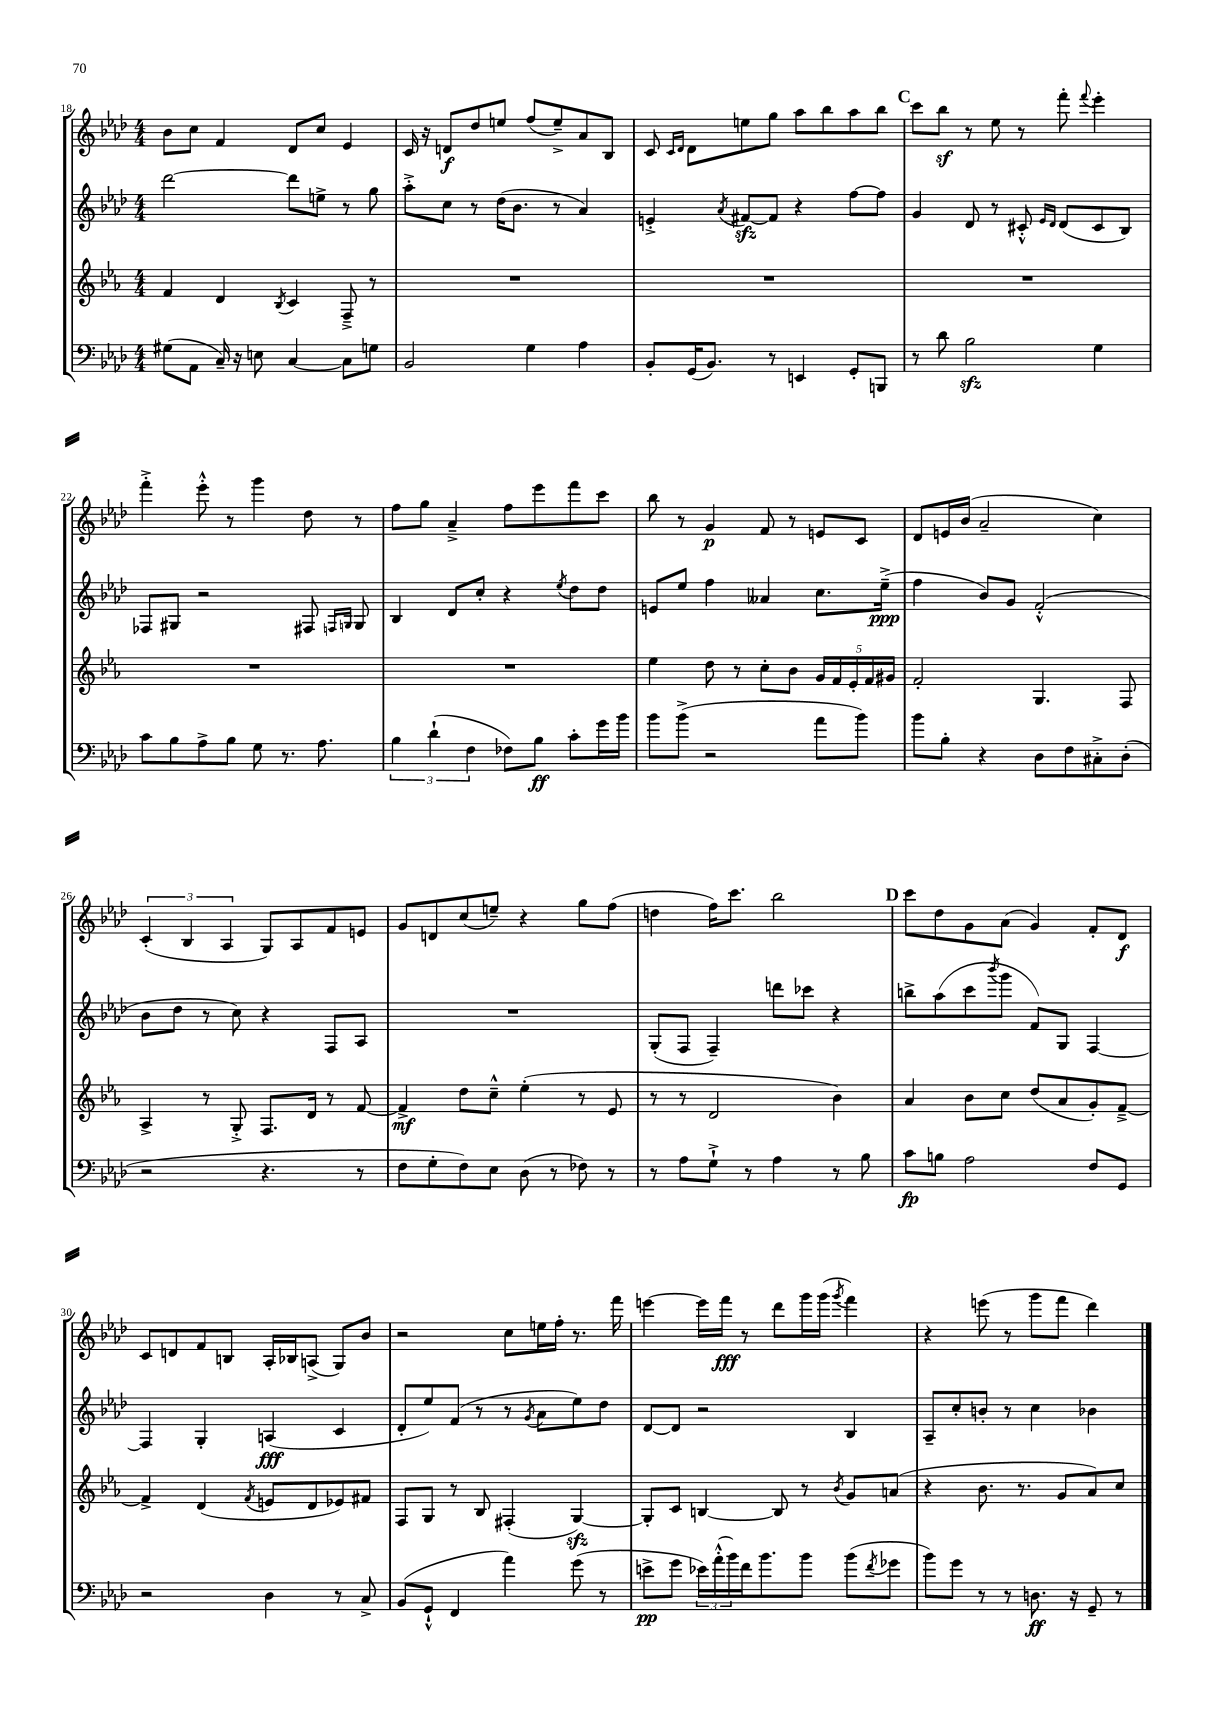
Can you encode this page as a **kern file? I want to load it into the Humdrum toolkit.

**kern	**dynam	**kern	**dynam	**kern	**dynam	**kern	**dynam
*part4	*part4	*part3	*part3	*part2	*part2	*part1	*part1
*staff4	*staff4	*staff3	*staff3	*staff2	*staff2	*staff1	*staff1
*clefF4	*	*clefG2	*	*clefG2	*	*clefG2	*
*k[b-e-a-d-]	*	*k[b-e-a-]	*	*k[b-e-a-d-]	*	*k[b-e-a-d-]	*
*M4/4	*	*M4/4	*	*M4/4	*	*M4/4	*
=18	=18	=18	=18	=18	=18	=18	=18
(8G#X\L	.	4f/	.	[2ddd-\	.	8b-\L	.
8AA-\J	.	.	.	.	.	8cc\J	.
16C~/)	.	4d/	.	.	.	4f/	.
16r	.	.	.	.	.	.	.
8En\	.	.	.	.	.	.	.
.	.	8qB-/	.	.	.	.	.
[4C/	.	4c/	.	8ddd-\L]	.	8d-/L	.
.	.	.	.	8een^\J	.	8cc/J	.
8C\L]	.	8F~^/	.	8r	.	4e-/	.
8Gn\J	.	8r	.	8gg\	.	.	.
=19	=19	=19	=19	=19	=19	=19	=19
2BB-/	.	1r	.	8aa-'^\L	.	16c/	.
.	.	.	.	.	.	16r	.
.	.	.	.	8cc\J	.	8dn/L	f
.	.	.	.	8r	.	8dd-/	.
.	.	.	.	(16dd-\KL	.	8een/J	.
.	.	.	.	8.b-\J	.	.	.
4G\	.	.	.	.	.	(8ff/L	.
.	.	.	.	8r	.	8ee~^/)	.
4A-\	.	.	.	4a-/)	.	8a-/	.
.	.	.	.	.	.	8B-/J	.
=20	=20	=20	=20	=20	=20	=20	=20
8BB-'/L	.	1r	.	4en'^/	.	8c/	.
.	.	.	.	.	.	16qqc/LL	.
.	.	.	.	.	.	16qqd-/JJ	.
(16GG/K	.	.	.	.	.	8d-\L	.
8.BB-/J)	.	.	.	.	.	.	.
.	.	.	.	8qa-/	.	.	.
.	.	.	.	[8f#Xzz/L	.	8een\	.
8r	.	.	.	8f#/J]	.	8gg\J	.
4EEn/	.	.	.	4r	.	8aa-\L	.
.	.	.	.	.	.	8bb-\	.
8GG'/L	.	.	.	[8ff\L	.	8aa-\	.
8BBBn/J	.	.	.	8ff\J]	.	8bb-\J	.
!!LO:REH:place=s1:t=C
=21	=21	=21	=21	=21	=21	=21	=21
8r	.	1r	.	4g/	.	8ccc\L	.
8d-\	.	.	.	.	.	8bb-z\J	.
2B-zz\	.	.	.	8d-/	.	8r	.
.	.	.	.	8r	.	8ee-\	.
.	.	.	.	8c#X'^^/	.	8r	.
.	.	.	.	16qqe-/LL	.	.	.
.	.	.	.	16qqd-/JJ	.	.	.
.	.	.	.	(8d-/L	.	8fff'\	.
.	.	.	.	.	.	8qqfff/	.
4G\	.	.	.	8c#/	.	4eee-'\	.
.	.	.	.	8B-/J)	.	.	.
!!LO:LB:g=z
=22	=22	=22	=22	=22	=22	=22	=22
8c\L	.	1r	.	8F-X/L	.	4fff'^\	.
8B-\	.	.	.	8G#X/J	.	.	.
8A-^\	.	.	.	2r	.	8eee-'^^\	.
8B-\J	.	.	.	.	.	8r	.
8G\	.	.	.	.	.	4ggg\	.
8.r	.	.	.	.	.	.	.
.	.	.	.	8F#X/	.	8dd-\	.
8.A-\	.	.	.	.	.	.	.
.	.	.	.	16qqFn/LL	.	.	.
.	.	.	.	16qqGn/JJ	.	.	.
.	.	.	.	8G/	.	8r	.
=23	=23	=23	=23	=23	=23	=23	=23
6B-\	.	1r	.	4B-/	.	8ff\L	.
.	.	.	.	.	.	8gg\J	.
(6d-`\	.	.	.	.	.	.	.
.	.	.	.	8d-/L	.	4a-~^/	.
6F\	.	.	.	.	.	.	.
.	.	.	.	8cc'/J	.	.	.
8F-X\L)	.	.	.	4r	.	8ff\L	.
8B-\J	ff	.	.	.	.	8eee-\	.
.	.	.	.	8qee-/	.	.	.
8c'\L	.	.	.	8dd-\L	.	8fff\	.
16g\L	.	.	.	8dd-\J	.	8ccc\J	.
16b-\JJ	.	.	.	.	.	.	.
=24	=24	=24	=24	=24	=24	=24	=24
8b-\L	.	4ee-\	.	8en/L	.	8bb-\	.
(8b-^\J	.	.	.	8ee-/J	.	8r	.
2r	.	8dd\	.	4ff\	.	4g/	p
.	.	8r	.	.	.	.	.
.	.	8cc'\L	.	4a--X/	.	8f/	.
.	.	8b-\J	.	.	.	8r	.
8a-\L	.	20g/LL	.	8.cc\L	.	8en/L	.
.	.	20f/	.	.	.	.	.
.	.	20e-'/	.	.	.	.	.
8b-\J)	.	.	.	.	.	8c/J	.
.	.	20f/	.	.	.	.	.
.	.	.	.	(16ee-~^\Jk	ppp	.	.
.	.	20g#X/JJ	.	.	.	.	.
=25	=25	=25	=25	=25	=25	=25	=25
8b-\L	.	2f'/	.	4ff\	.	8d-/L	.
8B-'\J	.	.	.	.	.	16en/L	.
.	.	.	.	.	.	(16b-/JJ	.
4r	.	.	.	8b-/L)	.	2a-~/	.
.	.	.	.	8g/J	.	.	.
8D-\L	.	4.G/	.	(2f'^^/	.	.	.
8F\	.	.	.	.	.	.	.
8C#X'^\	.	.	.	.	.	4cc\)	.
(8D-'\J	.	8F/	.	.	.	.	.
!!LO:LB:g=z
=26	=26	=26	=26	=26	=26	=26	=26
2r	.	4A-^/	.	8b-\L	.	(6c'/	.
.	.	.	.	8dd-\J	.	.	.
.	.	.	.	.	.	6B-/	.
.	.	8r	.	8r	.	.	.
.	.	.	.	.	.	6A-/	.
.	.	8G'^/	.	8cc\)	.	.	.
4.r	.	8.F/L	.	4r	.	8G/L)	.
.	.	.	.	.	.	8A-/	.
.	.	16d/Jk	.	.	.	.	.
.	.	8r	.	8F/L	.	8f/	.
8r	.	[8f/	.	8A-/J	.	8en/J	.
=27	=27	=27	=27	=27	=27	=27	=27
8F\L	.	4f^/]	mf	1r	.	8g/L	.
8G'\	.	.	.	.	.	8dn/	.
8F\)	.	8dd\L	.	.	.	(8cc/	.
8E-\J	.	8cc~^^\J	.	.	.	8een~/J)	.
(8D-\	.	(4ee-'\	.	.	.	4r	.
8r	.	.	.	.	.	.	.
8F-X\)	.	8r	.	.	.	8gg\L	.
8r	.	8e-/	.	.	.	(8ff\J	.
=28	=28	=28	=28	=28	=28	=28	=28
8r	.	8r	.	(8G'/L	.	4ddn\	.
8A-\L	.	8r	.	8F/J	.	.	.
8G`^\J	.	2d/	.	4F~/)	.	16ff\KL)	.
.	.	.	.	.	.	8.ccc\J	.
8r	.	.	.	.	.	.	.
4A-\	.	.	.	8dddn\L	.	2bb-\	.
.	.	.	.	8ccc-X\J	.	.	.
8r	.	4b-\)	.	4r	.	.	.
8B-\	.	.	.	.	.	.	.
!!LO:REH:place=s1:t=D
=29	=29	=29	=29	=29	=29	=29	=29
8c\L	fp	4a-/	.	8bbn^\L	.	8ccc\L	.
8Bn\J	.	.	.	(8aa-\	.	8dd-\	.
2A-\	.	8b-\L	.	8ccc\	.	8g\	.
.	.	.	.	8qbbb-/	.	.	.
.	.	8cc\J	.	8ggg\J	.	(8a-\J	.
.	.	(8dd/L	.	8f/L)	.	4g/)	.
.	.	8a-/	.	8G/J	.	.	.
8F/L	.	8g'/)	.	[4F/	.	8f'/L	.
8GG/J	.	[8f~^/J	.	.	.	8d-/J	f
!!LO:LB:g=z
=30	=30	=30	=30	=30	=30	=30	=30
2r	.	4f^/]	.	4F/]	.	8c/L	.
.	.	.	.	.	.	8dn/	.
.	.	(4d/	.	4G'/	.	8f/	.
.	.	.	.	.	.	8Bn/J	.
.	.	8qf/	.	.	.	.	.
4D-\	.	8en/L	.	(4An/	fff	16A-'/LL	.
.	.	.	.	.	.	16B-X/J	.
.	.	8d/	.	.	.	(8An^/J	.
8r	.	8e-X/)	.	4c/	.	8G/L)	.
8C^/	.	8f#X/J	.	.	.	8b-/J	.
=31	=31	=31	=31	=31	=31	=31	=31
(8BB-/L	.	8F/L	.	8d-'/L	.	2r	.
8GG`^^/J	.	8G/J	.	8ee-/)	.	.	.
4FF/	.	8r	.	(8f/J	.	.	.
.	.	8B-/	.	8r	.	.	.
4a-\)	.	(4F#X'/	.	8r	.	8cc\L	.
.	.	.	.	8qg/	.	.	.
.	.	.	.	8a-\L	.	16een\L	.
.	.	.	.	.	.	16ff'\JJ	.
(8g\	.	[4Gzz/)	.	8ee-\)	.	8.r	.
8r	.	.	.	8dd-\J	.	.	.
.	.	.	.	.	.	16fff\	.
=32	=32	=32	=32	=32	=32	=32	=32
8en^\L	pp	8G'/L]	.	[8d-/L	.	[4eeen\	.
8g\J	.	8c/J	.	8d-/J]	.	.	.
24e-X\LL)	.	[4Bn/	.	2r	.	16eee\LL]	.
(24a-'^^\	.	.	.	.	.	.	.
.	.	.	.	.	.	16fff\JJ	fff
24b-\)	.	.	.	.	.	.	.
16f\J	.	.	.	.	.	8r	.
8.b-\	.	.	.	.	.	.	.
.	.	8B/]	.	.	.	8ddd-\L	.
8b-\J	.	8r	.	.	.	16ggg\L	.
.	.	.	.	.	.	(16ggg\JJ	.
.	.	8qb-/	.	.	.	8qggg/	.
(8b-\L	.	8g/L	.	4B-/	.	4fff\)	.
8qf/	.	.	.	.	.	.	.
8g-X\J	.	(8an/J	.	.	.	.	.
=33	=33	=33	=33	=33	=33	=33	=33
8b-\L)	.	4r	.	8A-~/L	.	4r	.
8g\J	.	.	.	8cc'/	.	.	.
8r	.	8.b-\	.	8bn'/J	.	(8eeen\	.
8r	.	.	.	8r	.	8r	.
.	.	8.r	.	.	.	.	.
8.Dn\	ff	.	.	4cc\	.	8ggg\L	.
.	.	8g/L	.	.	.	8fff\J	.
16r	.	.	.	.	.	.	.
8GG~/	.	8a-/)	.	4b-X\	.	4ddd-\)	.
8r	.	8cc/J	.	.	.	.	.
==	==	==	==	==	==	==	==
*-	*-	*-	*-	*-	*-	*-	*-
